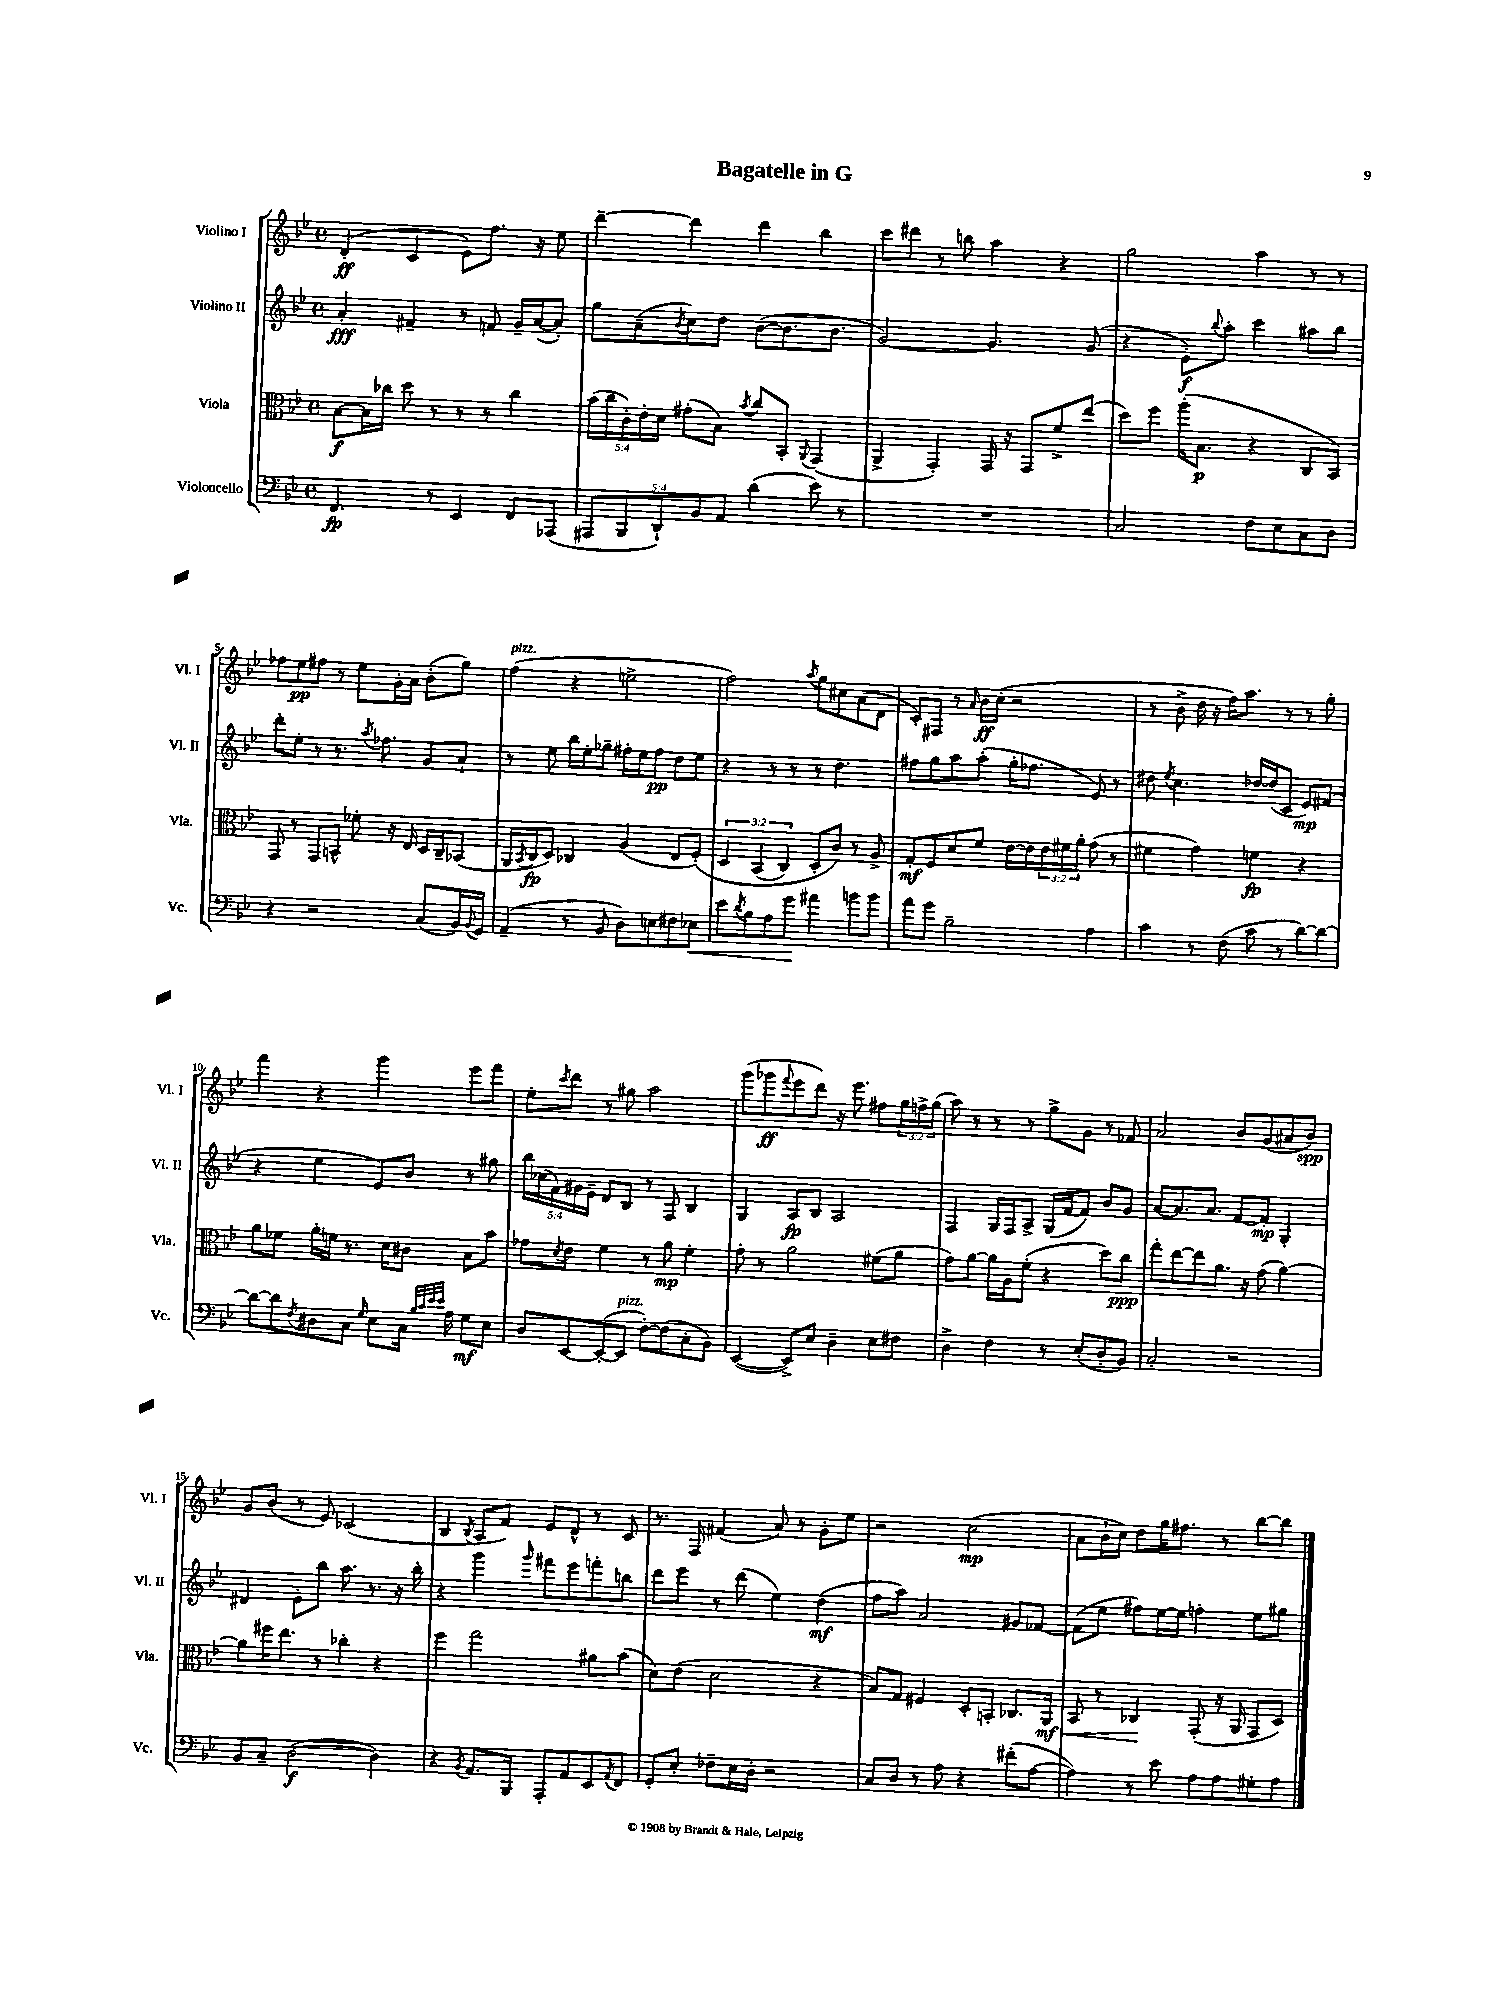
\header { title = "Bagatelle in G" }
<<
\new StaffGroup <<
\new Staff = "s0" \with { instrumentName = "Violino I" shortInstrumentName = "Vl. I" } {
    \clef treble \key bes \major \defaultTimeSignature \time 4/4 \override Staff.TupletNumber.text = #tuplet-number::calc-fraction-text
    d'4-.\ff( c'4 ees'8) f''8. r16 ees''8 |
    d'''4~-- d'''4 d'''4 bes''4 |
    c'''8 dis'''8 r8 b''8 a''4 r4 |
    g''2 a''4 r8 r8 |
    fes''8 ees''8\pp fis''8 r8 ees''8 g'16-. a'16 bes'8-.( g''8) |
    f''4^\markup { \italic "pizz." }( r4 e''2-> |
    f''2) \acciaccatura { a''8 } g''8 cis''8 a'8( d'8 |
    c'8-.) fis8 r8 \grace { a'16 } bes'16\ff c''16-.( r2 |
    r8 bes'8-> d''16 r16 f''16) a''8. r8 r8 g''8-. |
    f'''4 r4 g'''4 ees'''8 f'''8 |
    ees''8-. \acciaccatura { c'''8 } d'''8 r8 gis''8 a''2 |
    g'''8( ges'''8\ff \appoggiatura { f'''8 } ees'''8 d'''8) r16 ees'''8. fis''8 \tuplet 3/2 { g''16 f''16-> g''16( } |
    a''8) r8 r8 r8 g''8-> g'8 r8 fes'8 |
    a'2 bes'8 g'8( ais'8 bes'8\spp) |
    g'8 bes'8( r8 ees'8) ces'2( |
    bes4 \acciaccatura { bes8 } a8 f'8) ees'8 d'8-^ r8 c'8 |
    r8. f16 fis'4( a'8) r8 g'8-. ees''8 |
    r2 c''2\mp( |
    a'8 bes'16-! c''16) d''8 g''16 fis''8. r8 bes''8~ bes''8 \bar "|." |
}
\new Staff = "s1" \with { instrumentName = "Violino II" shortInstrumentName = "Vl. II" } {
    \clef treble \key bes \major \defaultTimeSignature \time 4/4 \override Staff.TupletNumber.text = #tuplet-number::calc-fraction-text
    a'4-.\fff fis'4-- r8 f'8 g'16-- a'16~( a'8-.) |
    g''8 a'8--( \acciaccatura { bes'8 } c''8) d''8 bes'8~( bes'8. bes'8. |
    g'2~) g'4. g'8( |
    r4 ees'8-.\f) \appoggiatura { bes''8 } a''8-. c'''4 ais''8 bes''8 |
    d'''8-. ees''8-. r8 r8. \acciaccatura { a''8 } fes''8. g'8 a'8-! |
    r8 ees''8 bes''16 ees''16-. ges''8-- fis''16-. ees''16 fis''8\pp d''8 ees''8 |
    r4 r8 r8 r8 d''4. |
    fis''8 g''8 a''8 a''8-.( g''16-. fes''8. ees'8) r8 |
    dis''8 \acciaccatura { ees''8 } c''4. des''16~ des''16( c'8 ees'8\mp) fis'8( |
    r4 ees''4 ees'8) bes'8 r8 gis''8 |
    \tuplet 5/4 { bes''16 ces''16( f'16) gis'16 ees'16-- } d'8 bes8 r8 f8 bes4 |
    g4 a8\fp bes8 a2 |
    f4 g16 f16 a8-> g16( f'16~ f'8) bes'8 g'8 |
    a'8~ a'8. a'8. f'8~ f'8-.\mp g4-. |
    dis'4 ees'8-. bes''8 a''8. r8. r16 bes''16-. |
    r4 g'''4 \grace { g'''16 } fis'''8 ees'''8 f'''8-. b''8 |
    d'''8 ees'''8 r8 d'''8( ees''4) d''4\mf( |
    f''8 a''8) a'2 gis'8 fes'8~ |
    fes'8( ees''8 fis''8) ees''16~ ees''16 f''4-. ees''8 gis''8 \bar "|." |
}
\new Staff = "s2" \with { instrumentName = "Viola" shortInstrumentName = "Vla." } {
    \clef alto \key bes \major \defaultTimeSignature \time 4/4 \override Staff.TupletNumber.text = #tuplet-number::calc-fraction-text
    bes8~\f bes16 ces''16 d''8 r8 r8 r8 ces''4 |
    \tuplet 5/4 { bes'16( c''16 c'16-.) ees'16-. d'16 } gis'8-.( bes8) \acciaccatura { bes'8 } c''8 bes,8-. \appoggiatura { a,8 } g,4( |
    a,4-> g,4-.) g,16 r16 g,8 f'8-> ees''8( |
    d''8) f''8 a''16-.( bes8.\p r4 c8 bes,8) |
    g,8 r8 g,8 b,8-^ fes'8-. r16 ees16 d16 c16-- bes,8( |
    a,16 \acciaccatura { bes,8 } c16\fp d8) ces4 a4( ees8 f8-.)\( |
    \tuplet 3/2 { d4 bes,4( c4) } d8-. c'8\) r8 a8-> |
    g8-.\mf f8 d'8 f'8 ees'16~ ees'16 \tuplet 3/2 { ees'16 fis'16 a'16-. } g'8( r8 |
    fis'4 g'4) f'4\fp r4 |
    a'8 fes'8 a'16-. f'16 r8. d'16 cis'8 bes8 bes'8 |
    ges'8 \acciaccatura { d'8 } ees'8 f'4 r8 a'8\mp f'4-. |
    g'8-. r8 a'2 fis'8( a'8 |
    g'8) a'8~ a'16 a16 f'8-.( r4 d''8) c''8\ppp |
    g''8-. ees''8~ ees''8 a'8. r16 g'8( a'4~) |
    a'8 fis''16 ees''8. r8 ces''4-. r4 |
    f''4 g''2 ais'8 bes'8( |
    d'8) ees'8( d'2 r4 |
    bes8) g8 fis4 d8-. b,8-. ces8. a,16\mf\< |
    bes,8 r8 ces4\! g,8-.( r16 a,16 g,8 d8) \bar "|." |
}
\new Staff = "s3" \with { instrumentName = "Violoncello" shortInstrumentName = "Vc." } {
    \clef bass \key bes \major \defaultTimeSignature \time 4/4 \override Staff.TupletNumber.text = #tuplet-number::calc-fraction-text
    f,4.\fp r8 ees,4 f,8 aes,,8( |
    \tuplet 5/4 { ais,,8 bes,,8 d,8-!) bes,8 a,8 } d'4( ees'8) r8 |
    R1 |
    c2 f8 ees8 c8 d8 |
    r4 r2 c8( bes,16) \appoggiatura { bes,8 } g,16 |
    a,4--( r8 bes,8 d8) e8 fis8 ees8\< |
    ees'8 \acciaccatura { d'8 } bes8 a8 g'8\! ais'4 b'8 b'8 |
    a'8 g'8 bes2-- a4 |
    c'4 r8 f8( c'8 r8 d'8~) d'8~ |
    d'8~ d'8 \acciaccatura { f8 } dis8 c8 \grace { g16 } ees8 c16 \grace { bes32 c'32 ees'32 ees'32 } a16 g8\mf ees8 |
    d8 ees,8~ ees,8~-.( ees,8^\markup { \italic "pizz." } f8~-.) f8( c8-. bes,8) |
    ees,4~( ees,8->) ees8 d4-- ees8 fis8 |
    d4-> f4 r8 ees8-.( d8-. bes,8) |
    c2-. r2 |
    bes,8 c8-- d2~\f( d4) |
    r4 \acciaccatura { bes,8 } a,8. bes,,16 a,,8-. a,8 ees,8 \acciaccatura { a,8 } f,8 |
    g,8-. ees8-. fes8-- ees16 d16-. r2 |
    c8 d8 r8 a8 r4 fis'8-.( a8~ |
    a4) r8 ees'8 a8 a8 gis8-. a8 \bar "|." |
}
>>
>>
